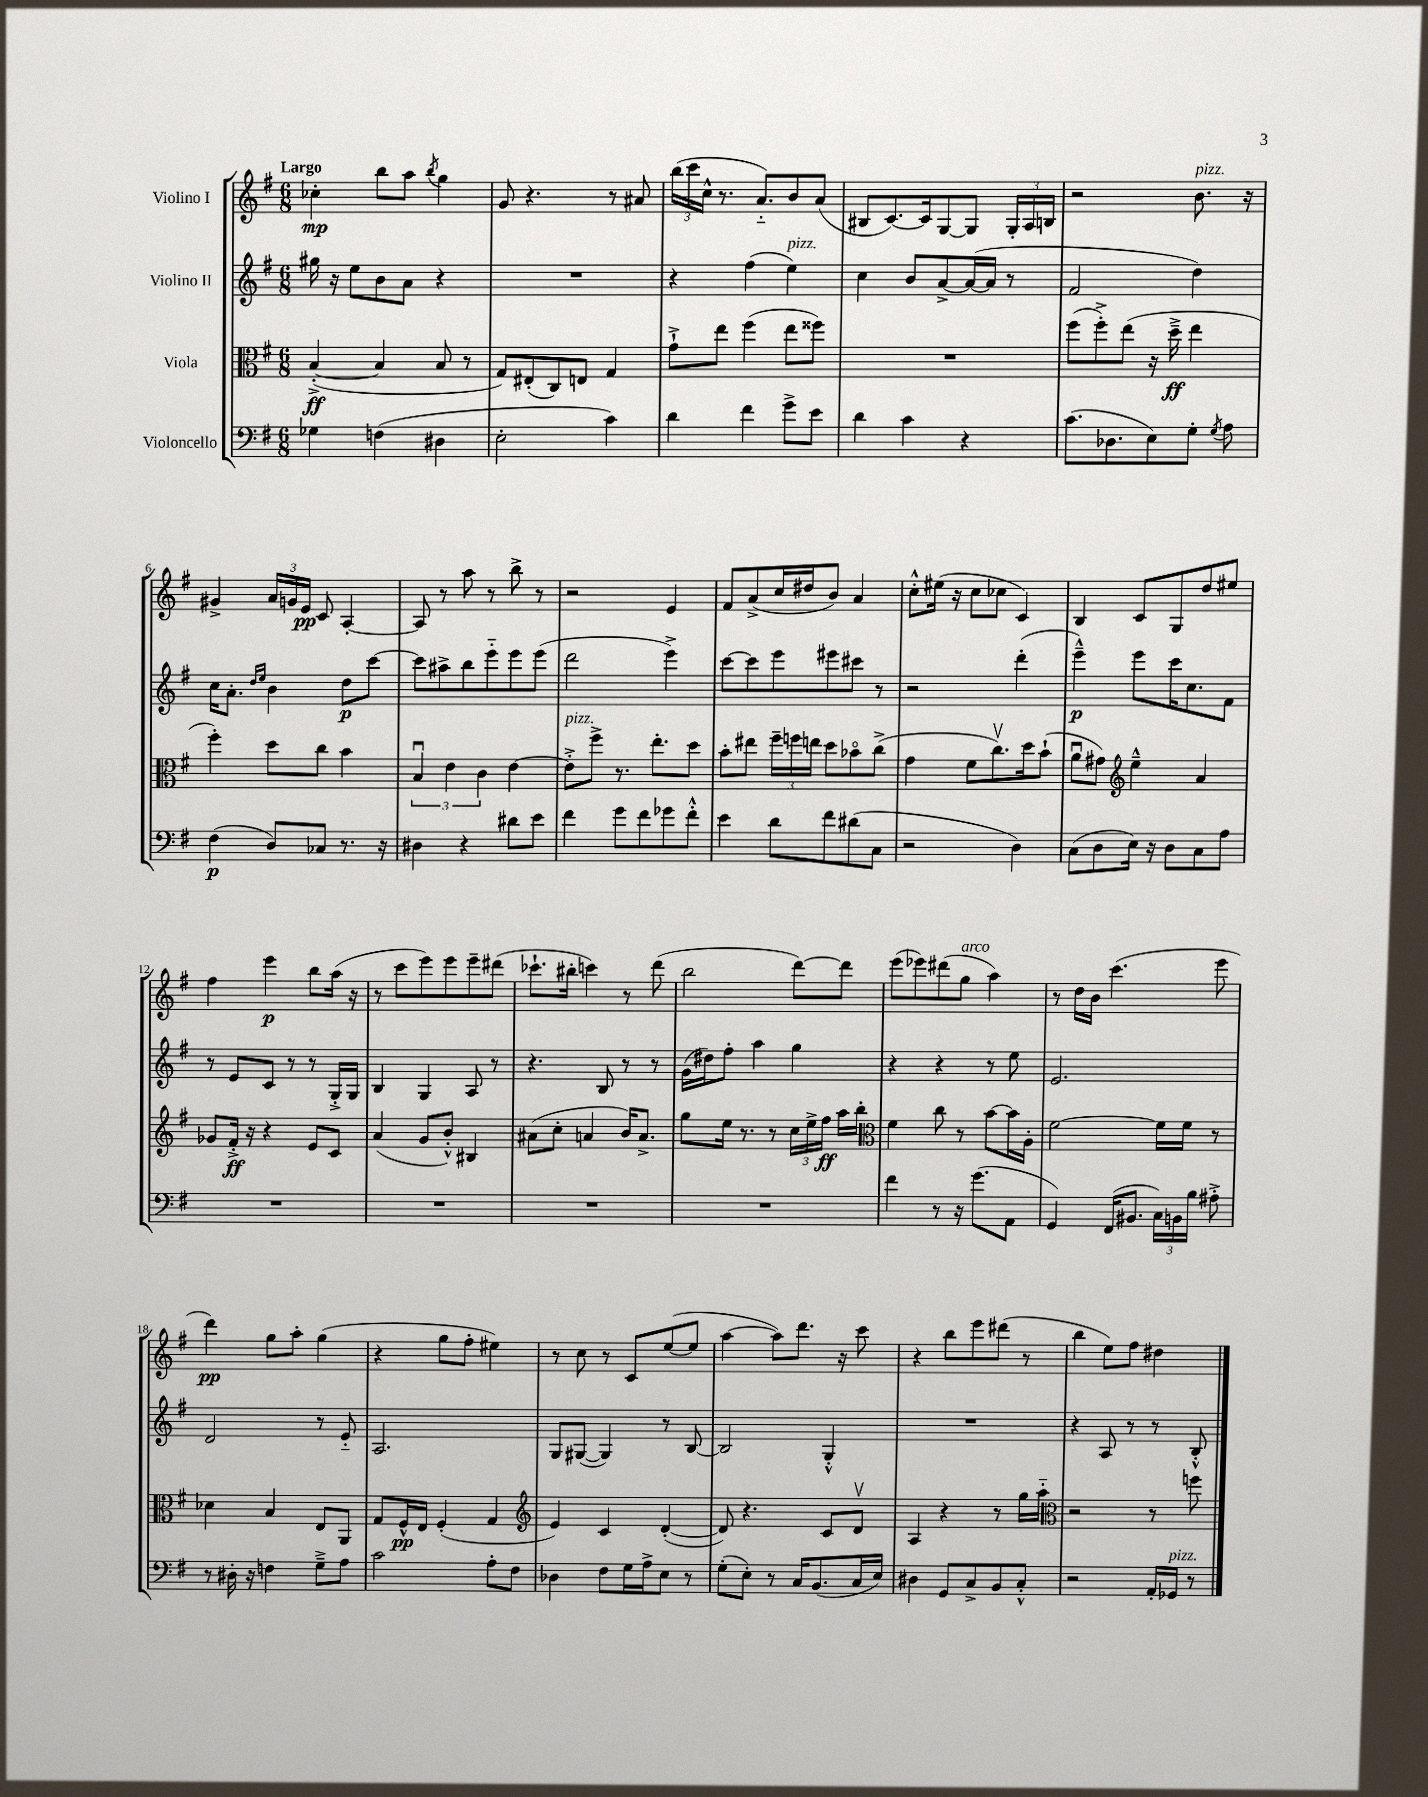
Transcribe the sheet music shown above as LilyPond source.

<<
\new StaffGroup <<
\new Staff = "s0" \with { instrumentName = "Violino I" } {
    \clef treble \key g \major \numericTimeSignature \time 6/8 \tempo "Largo"
    \autoBeamOff ces''4-.\mp b''8[ a''8] \acciaccatura { b''8 } g''4 |
    g'8 r4. r8 ais'8 |
    \tuplet 3/2 { b''16[( c'''16 c''16]-^ } r8. a'8.[-_) b'8 a'8]( |
    bis8[ c'8.~) c'16 g8~ g8] \tuplet 3/2 { g16[-. a16 b16] } |
    r2 b'8.^\markup { \italic "pizz." } r16 |
    gis'4-> \tuplet 3/2 { a'16[ g'16 e'16]\pp } c'8 a4~-. |
    a8 r8 a''8 r8 b''8-> r8 |
    r2 e'4 |
    fis'8[ a'8->( c''16 dis''16 b'8]) a'4 |
    c''8[-.-^ eis''16]( r16 c''8[ ces''8] c'4) |
    b4 c'8[ g8 d''8 eis''8] |
    fis''4 e'''4\p b''8[ a''16]( r16 |
    r8 c'''8[ e'''8) e'''8 e'''8-- dis'''8]( |
    ces'''8.[-! bis''16]-. c'''4) r8 d'''8( |
    b''2 d'''8[~) d'''8] |
    e'''8[( ees'''8) dis'''8( g''8]^\markup { \italic "arco" } a''4) |
    r8 d''16[ b'16] c'''4.( e'''8 |
    d'''4\pp) g''8[ a''8]-. g''4( |
    r4 g''8[ fis''8]-. eis''4) |
    r8 c''8 r8 c'8[ e''8~( e''8] |
    a''4~ a''8[) d'''8.] r16 c'''8 |
    r4 b''8[ e'''8 dis'''8]( r8 |
    b''4 e''8[) fis''8] dis''4 \bar "|." |
}
\new Staff = "s1" \with { instrumentName = "Violino II" } {
    \clef treble \key g \major \numericTimeSignature \time 6/8
    \autoBeamOff gis''16 r16 e''8[ b'8 a'8] r4 |
    R2. |
    r4 fis''4( e''4^\markup { \italic "pizz." }) |
    c''4 b'8[ a'8~-> a'16~( a'16] r8 |
    fis'2 d''4) |
    c''16[ a'8.]-. \grace { d''16[ e''16] } b'4 d''8[\p c'''8]~ |
    c'''8[ ais''8-> b''8 e'''8-_ e'''8 e'''8]( |
    d'''2 e'''4->) |
    c'''8[~ c'''8 e'''8 eis'''8 cis'''8] r8 |
    r2 d'''4-.( |
    e'''4---^\p) e'''8[ c'''16 c''8. fis'8] |
    r8 e'8[ c'8] r8 r8 g16[-.-> g16] |
    b4 g4 a8 r8 |
    r4. b8 r8 r8 |
    g'16[( dis''16) fis''8]-. a''4 g''4 |
    r4 r4 r8 e''8 |
    e'2. |
    d'2 r8 e'8-_ |
    a2. |
    g8[ gis8]~( gis4) r8 b8~ |
    b2 g4-.-^ |
    R2. |
    r4 a8 r8 r8 b8-.-^ \bar "|." |
}
\new Staff = "s2" \with { instrumentName = "Viola" } {
    \clef alto \key g \major \numericTimeSignature \time 6/8
    \autoBeamOff b4~-.->\ff( b4 b8 r8 |
    g8[) eis8-.( c8) e8] g4 |
    g'8[-!-> e''8] fis''4( e''8[ fisis''8]) |
    R2. |
    fis''8[( fis''8-.->) e''8]( r16 d''16--->\ff e''4 |
    fis''4-.) d''8[ c''8] b'4 |
    \tuplet 3/2 { b4\downbow e'4 c'4 } e'4~ |
    e'8[-.->^\markup { \italic "pizz." } fis''8]-> r8. e''8.[-. d''8] |
    b'8[-. eis''8] \tuplet 3/2 { fis''16[-- f''16 e''16] } d''8[ bes'8\flageolet c''8]->( |
    g'4 fis'8[ c''8.\upbow) d''16 b'8]-!( |
    a'8[\downbow gis'8]) \clef treble e''4---^ a'4 |
    ges'8[ fis'16]-.->\ff r16 r4 e'8[ c'8] |
    a'4( g'8[ b'8]-.-^) bis4 |
    ais'8[( c''8]-. a'4 b'16[) a'8.]-> |
    g''8[ e''16] r8. r8 \tuplet 3/2 { c''16[ e''16-> fis''16]\ff } a''16[ b''16]-. |
    \clef alto fis'4 c''8 r8 b'8[~ b'16 a16]-. |
    fis'2~ fis'16[ fis'16] r8 |
    des'4 b4 e8[ a,8] |
    g8[ fis16-^\pp e16] fis4-.( g4 |
    \clef treble e'4) c'4 d'4~-.( |
    d'8) r4. c'8[ d'8]\upbow |
    a4 r4 r8 g''16[ a''16]-_ |
    \clef alto r2 r8 f''8 \bar "|." |
}
\new Staff = "s3" \with { instrumentName = "Violoncello" } {
    \clef bass \key g \major \numericTimeSignature \time 6/8
    \autoBeamOff ges4 f4( dis4 |
    e2-. c'4) |
    d'4 fis'4 g'8[-> e'8] |
    d'4 c'4 r4 |
    c'8.[( des8. e8) g8]-. \acciaccatura { g8 } a8 |
    fis4\p( d8[) ces8] r8. r16 |
    dis4 r4 dis'8[ e'8] |
    fis'4 g'8[ fis'8 ges'8 fis'8]-.-^ |
    e'4 d'8[ fis'8 dis'8( c8] |
    r2 d4) |
    c8[( d8 e16]) r16 d8[ c8 a8] |
    R2. |
    R2. |
    R2. |
    R2. |
    fis'4 r8 r16 g'8.[( a,8] |
    g,4) fis,16[( bis,8.] \tuplet 3/2 { c16[) b,16 b16] } ais8-.-> |
    r8 dis16-. r16 f4 g8[---> a8] |
    c'2 a8[-. fis8] |
    des4 fis8[ g16 a16-> e8] r8 |
    g8[-.( e8]-.) r8 c16[ b,8.( c16 e16]) |
    dis4 g,8[ c8-> b,8 c8]-.-^ |
    r2 a,16[-. ges,16]^\markup { \italic "pizz." } r8 \bar "|." |
}
>>
>>
